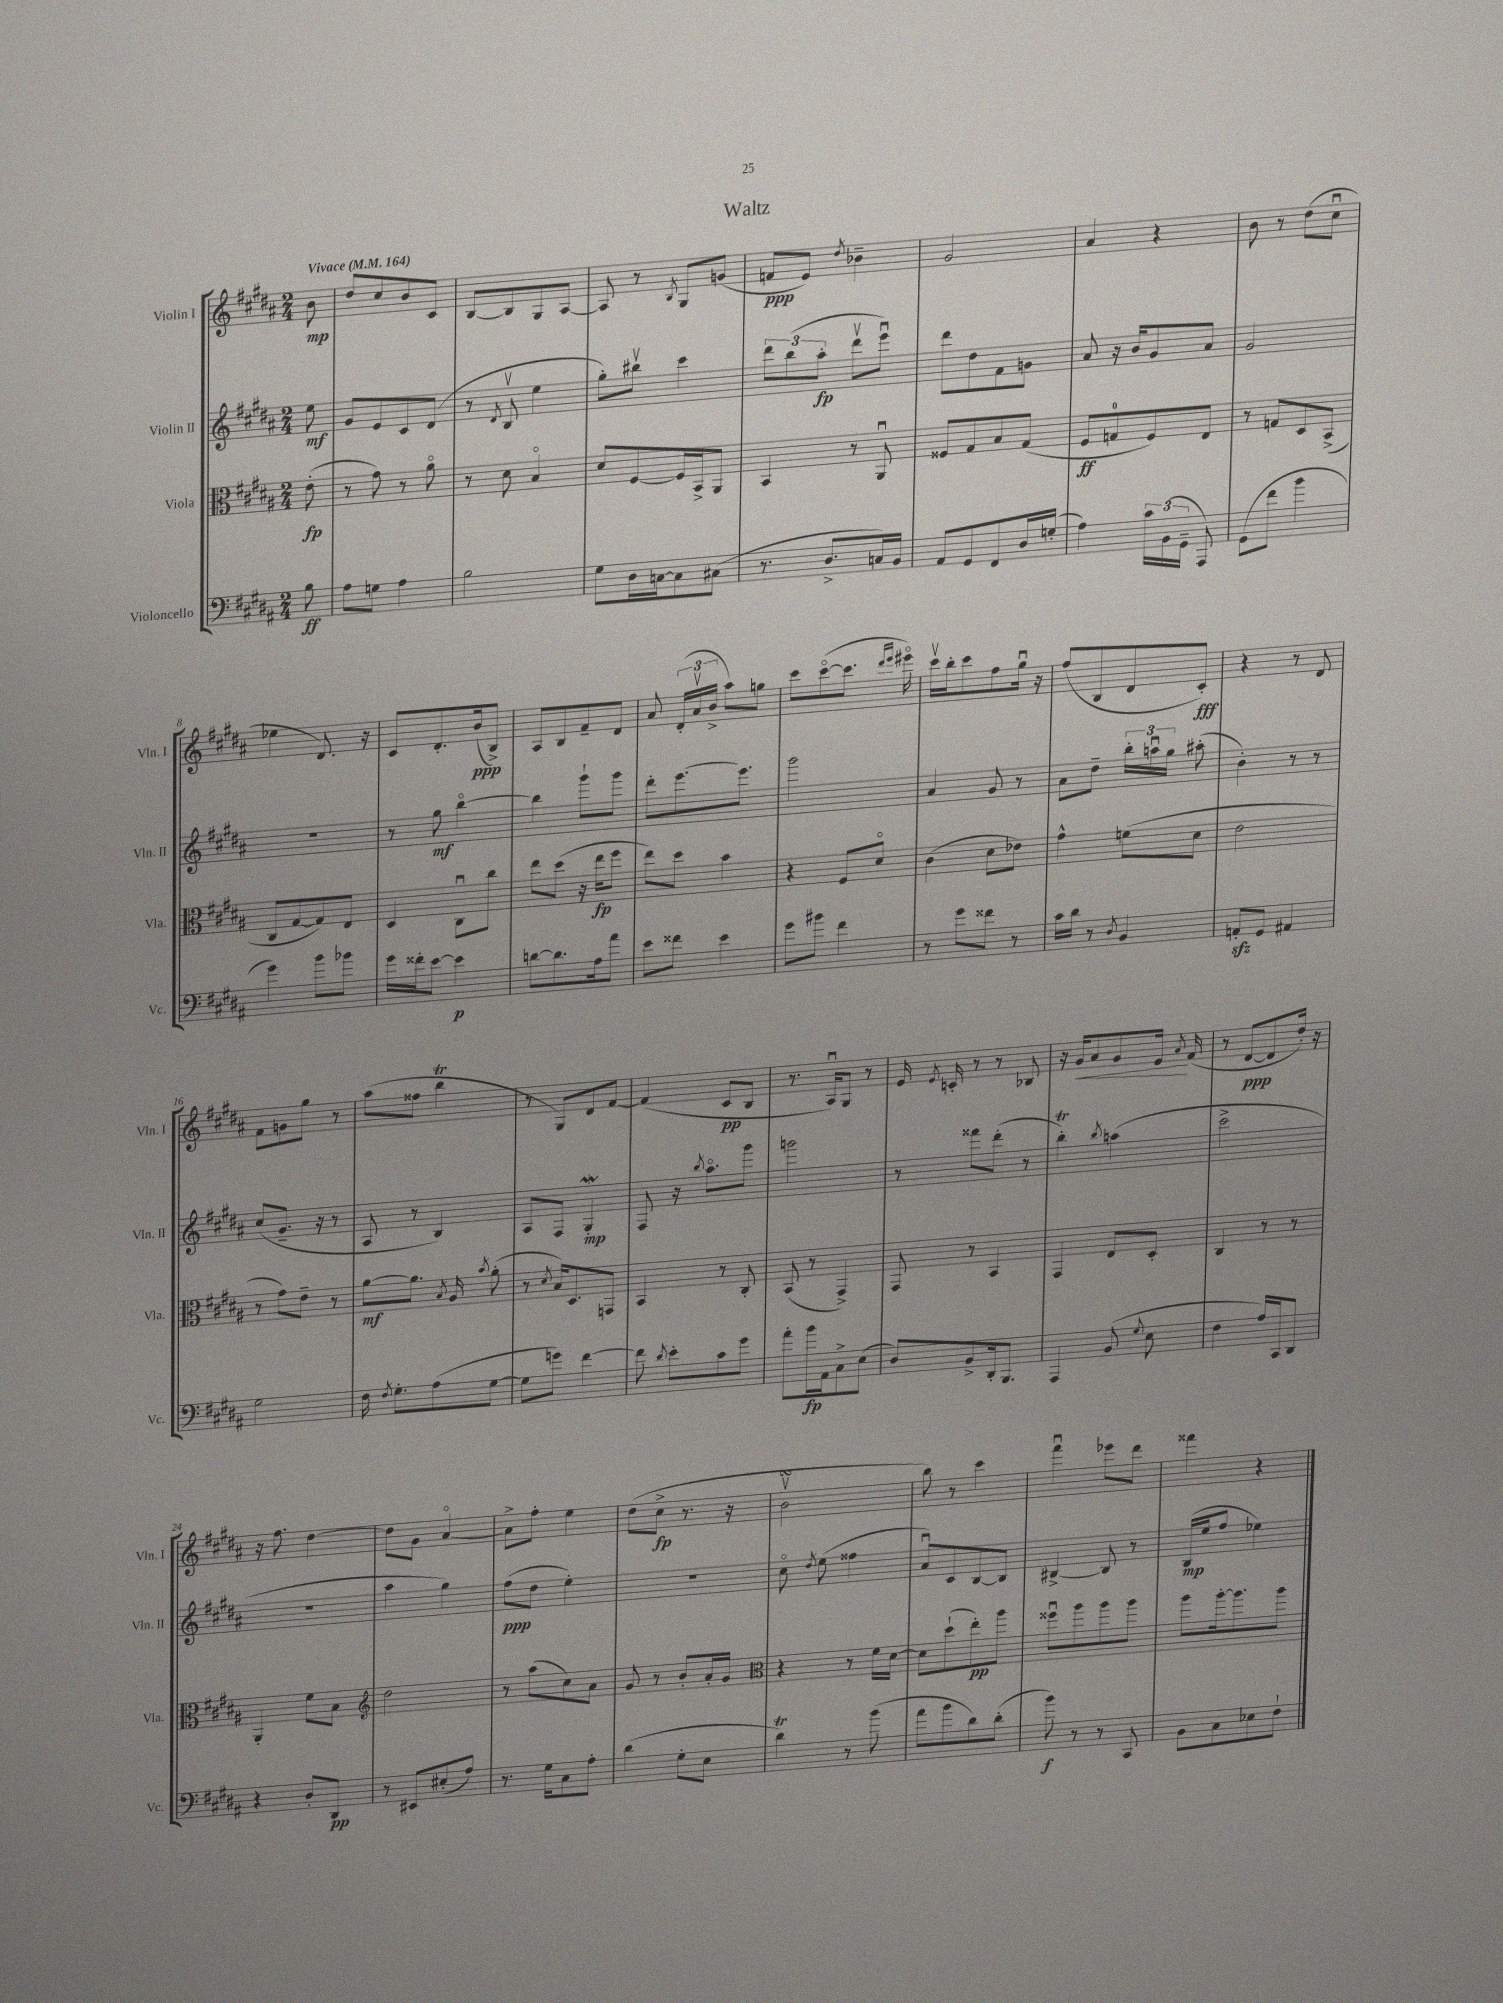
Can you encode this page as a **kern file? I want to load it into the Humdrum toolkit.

**kern	**dynam	**kern	**dynam	**kern	**dynam	**kern	**dynam
*part4	*part4	*part3	*part3	*part2	*part2	*part1	*part1
*staff4	*staff4	*staff3	*staff3	*staff2	*staff2	*staff1	*staff1
*I"Violoncello	*	*I"Viola	*	*I"Violin II	*	*I"Violin I	*
*I'Vc.	*	*I'Vla.	*	*I'Vln. II	*	*I'Vln. I	*
*clefF4	*	*clefC3	*	*clefG2	*	*clefG2	*
*k[f#c#g#d#a#]	*	*k[f#c#g#d#a#]	*	*k[f#c#g#d#a#]	*	*k[f#c#g#d#a#]	*
*M2/4	*	*M2/4	*	*M2/4	*	*M2/4	*
*MM164	*	*MM164	*	*MM164	*	*MM164	*
=	=	=	=	=	=	=	=
!	!	!	!	!	!	!LO:TX:a:B:t=Vivace	!
8B\	ff	(8e'\	fp	8ee\	mf	8b\	mp
=1	=1	=1	=1	=1	=1	=1	=1
8A#\L	.	8r	.	8g#/L	.	8dd#/L	.
8Gn\J	.	8g#\)	.	8e/	.	8cc#/	.
4A#\	.	8r	.	8c#/	.	8b/	.
.	.	8a#\	.	(8d#/J	.	8c#/J	.
=2	=2	=2	=2	=2	=2	=2	=2
2B\	.	8r	.	8r	.	[8B/L	.
.	.	.	.	8qd#/	.	.	.
.	.	8d#\	.	8Bv/	.	8B/]	.
.	.	4B/	.	4ee\	.	8G#/	.
.	.	.	.	.	.	[8A#/J	.
=3	=3	=3	=3	=3	=3	=3	=3
8G#\L	.	8d#/L	.	8gg#'\L)	.	8A#/]	.
16D#\L	.	[8F#/	.	8bb#Xv\J	.	8r	.
[16Cn\J	.	.	.	.	.	.	.
.	.	.	.	.	.	8qB/	.
8C\]	.	16F#/L]	.	4ccc#\	.	8G#/L	.
.	.	16BB^/J	.	.	.	.	.
(8C#X\J	.	8AA#/J	.	.	.	(8gn/J	.
=4	=4	=4	=4	=4	=4	=4	=4
8.r	.	4BB/	.	12ddd#\L	.	8fn/L	ppp
.	.	.	.	(12bb\	.	.	.
.	.	.	.	.	.	8e/J)	.
.	.	.	.	12aa#'\J	fp	.	.
8.D#^/L	.	.	.	.	.	.	.
.	.	.	.	.	.	8qdd#/	.
.	.	8r	.	8ddd#v\L	.	4b-X~\	.
16Cn/L)	.	8AA#u/	.	8eeeu\J)	.	.	.
16BB/JJ	.	.	.	.	.	.	.
=5	=5	=5	=5	=5	=5	=5	=5
8AA#/L	.	8F##X/L	.	8ddd#\L	.	2g#/	.
8GG#/	.	8G#/	.	8dd#\	.	.	.
8FF#/	.	8B/	.	8f#\	.	.	.
16D#/L	.	(8G#/J	.	8gn\J	.	.	.
(16Gn'/JJ	.	.	.	.	.	.	.
=6	=6	=6	=6	=6	=6	=6	=6
4A#\)	.	8F#/L	ff	8a#/	.	4a#/	.
.	.	8Gn/	.	16r	.	.	.
.	.	.	.	16b/KL	.	.	.
24c#\LL	.	8F#/)	.	8g#/	.	4r	.
(24BB\	.	.	.	.	.	.	.
24GG#~\JJ	.	.	.	.	.	.	.
8AAA#/)	.	8E/J	.	8a#/J	.	.	.
=7	=7	=7	=7	=7	=7	=7	=7
(8GG#\L	.	8r	.	2g#/	.	8b\	.
8f#\J	.	8Gn/L	.	.	.	8r	.
4b\	.	8D#/	.	.	.	(8dd#\L	.
.	.	(8BB^/J	.	.	.	8cc#u\J	.
!!LO:LB:g=z
=8	=8	=8	=8	=8	=8	=8	=8
4g#\)	.	8C#/L	.	2r	.	4ee-X\	.
.	.	[8G#/	.	.	.	.	.
8b\L	.	8G#/])	.	.	.	8.d#/)	.
8b-X\J	.	8E/J	.	.	.	.	.
.	.	.	.	.	.	16r	.
=9	=9	=9	=9	=9	=9	=9	=9
16g#\LL	.	4D#/	.	8r	.	8c#/L	.
16f##X'\J	.	.	.	.	.	.	.
[8e\J	.	.	.	8gg#\	mf	8.d#'/	.
4e\]	p	8C#u\L	.	[4bb\	.	.	.
.	.	.	.	.	.	(16b/k	ppp
.	.	8cc#\J	.	.	.	8B^/J)	.
=10	=10	=10	=10	=10	=10	=10	=10
[8dn\L	.	8ee\L	.	4bb\]	.	8A#/L	.
8.d\]	.	(8dd#\J	.	.	.	8B/	.
.	.	16r	.	8ggg#`\L	.	8f#~/	.
16A#\k	.	16ee\KL	fp	.	.	.	.
8a#\J	.	8ff#\J	.	8ggg#\J	.	8d#/J	.
=11	=11	=11	=11	=11	=11	=11	=11
8e\L	.	8ee\L)	.	8ddd#'\L	.	8a#/	.
8f##X\J	.	8dd#\J	.	[8.eee\	.	(24d#'/LL	.
.	.	.	.	.	.	24a#v/	.
.	.	.	.	.	.	24b^/JJ	.
4e\	.	4b\	.	.	.	8aa#\L)	.
.	.	.	.	8.eee\J]	.	.	.
.	.	.	.	.	.	8ggn\J	.
=12	=12	=12	=12	=12	=12	=12	=12
8g#\L	.	4r	.	2ggg#\	.	8ccc#\L	.
8b#X\J	.	.	.	.	.	([8ccc#\	.
4f#\	.	8F#/L	.	.	.	8.ccc#\J]	.
.	.	8d#/J	.	.	.	.	.
.	.	.	.	.	.	16qqddd#/LL	.
.	.	.	.	.	.	16qqeee/JJ	.
.	.	.	.	.	.	16eee#X\)	.
=13	=13	=13	=13	=13	=13	=13	=13
8r	.	(4c#\	.	4a#/	.	16ccc#v\LL	.
.	.	.	.	.	.	16bb'\J	.
8g#\L	.	.	.	.	.	8ccc#\	.
8f##X\J	.	8d#\L	.	8g#/	.	8ff#\	.
8r	.	8e-X\J)	.	8r	.	16gg#u\Jk	.
.	.	.	.	.	.	16r	.
=14	=14	=14	=14	=14	=14	=14	=14
16c#\LL	.	4g#^^\	.	8a#\L	.	(8ff#/L	.
16d#\JJ	.	.	.	.	.	.	.
8r	.	.	.	8dd#~\J	.	8B/	.
8qD#/	.	.	.	.	.	.	.
4BB/	.	(8fn\L	.	24bb'\LL	.	8d#/	.
.	.	.	.	24aanu\	.	.	.
.	.	.	.	24gg#\JJ	.	.	.
.	.	8d#\J	.	(8aa#X'\	.	8c#'/J)	fff
=15	=15	=15	=15	=15	=15	=15	=15
8AAnzz'/L	.	2e\	.	4b'\)	.	4r	.
8GG#/J	.	.	.	.	.	.	.
4AA#X/	.	.	.	8r	.	8r	.
.	.	.	.	8r	.	8d#/	.
!!LO:LB:g=z
=16	=16	=16	=16	=16	=16	=16	=16
2G#\	.	8r	.	(8cc#/L	.	8f#\L	.
.	.	8g#\L)	.	8.g#~/J	.	8gn\	.
.	.	8e~\J	.	.	.	8gg#\J	.
.	.	.	.	16r	.	.	.
.	.	8r	.	8r	.	8r	.
=17	=17	=17	=17	=17	=17	=17	=17
16F#\	.	[8a#\L	mf	8A#/	.	(8aa#\L	.
8qF#/	.	.	.	.	.	.	.
8.G#'\L	.	.	.	.	.	.	.
.	.	8.a#\J]	.	8r	.	8ff##X\J	.
(8A#\	.	.	.	4B/)	.	4bbT\	.
.	.	8qB/	.	.	.	.	.
.	.	16A#/	.	.	.	.	.
.	.	8qb/	.	.	.	.	.
[8G#\J	.	(8a#'\	.	.	.	.	.
=18	=18	=18	=18	=18	=18	=18	=18
8G#\L]	.	8r	.	8A#/L	.	8r	.
.	.	8qd#/	.	.	.	.	.
8gn\J)	.	16B/KL)	.	8F#/J	.	8G#/L)	.
.	.	8.D#/	.	.	.	.	.
[4f#\	.	.	.	4G#W'/	mp	8d#/	.
.	.	8GGn/J	.	.	.	[8f#/J	.
=19	=19	=19	=19	=19	=19	=19	=19
8f#\]	.	4BB/	.	8F#/	.	(4f#/]	.
8qd#/	.	.	.	.	.	.	.
8e'\L	.	.	.	16r	.	.	.
.	.	.	.	8qbb/	.	.	.
.	.	.	.	8.aa#\L	.	.	.
8c#\	.	8r	.	.	.	8c#/L	pp
8g#\J	.	8C#'/	.	8ggg#\J	.	8B/J	.
=20	=20	=20	=20	=20	=20	=20	=20
8a#'\L	.	(8BB/	.	2gggn\	.	8.r	.
16b\L	fp	8r	.	.	.	.	.
16AA#\J	.	.	.	.	.	16A#u/KL)	.
8C#^\	.	4GG#^/)	.	.	.	8G#/J	.
(8E\J	.	.	.	.	.	8r	.
=21	=21	=21	=21	=21	=21	=21	=21
8D#/L)	.	8GG#/	.	8r	.	16e/	.
.	.	.	.	.	.	8qe/	.
.	.	.	.	.	.	16cn'/	.
8BB^/	.	8r	.	8fff##X\L	.	8r	.
16DD#'/k	.	4BB/	.	(8ddd#'\J	.	8r	.
8.BBB/J	.	.	.	.	.	.	.
.	.	.	.	8r	.	8B-X/	.
=22	=22	=22	=22	=22	=22	=22	=22
4AAA#/	.	4GG#/	.	4bbT'\)	.	16r	.
!	!	!	!	!	!	!	!LO:HP:b
.	.	.	.	.	.	16g#/KL	<
.	.	.	.	.	.	8a#/	.
.	.	.	.	8qbb/	.	.	.
(8BB/	.	8E/L	.	(4aan\	.	8g#/	.
8qqG#/	.	.	.	.	.	.	.
8E\	.	8D#'/J	.	.	.	16e/Jk	.
.	.	.	.	.	.	8qa#/	.
.	.	.	.	.	.	(16f#/	[
=23	=23	=23	=23	=23	=23	=23	=23
4F#\	.	4C#/	.	2ccc#^\	.	8r	.
.	.	.	.	.	.	[8d#/L	ppp
16A#/LL)	.	8r	.	.	.	8d#/]	.
16CC#/J	.	.	.	.	.	.	.
8DD#/J	.	8r	.	.	.	16dd#'/Jk)	.
.	.	.	.	.	.	16r	.
!!LO:LB:g=z
=24	=24	=24	=24	=24	=24	=24	=24
4r	.	4AA#'/	.	2r	.	16r	.
.	.	.	.	.	.	8.ff#\	.
8D#'/L	.	8f#\L	.	.	.	[4dd#\	.
8DD#/J	pp	8B\J	.	.	.	.	.
=25	=25	=25	=25	=25	=25	=25	=25
*	*	*clefG2	*	*	*	*	*
8r	.	2dd#\	.	4aa#\	.	8dd#\L]	.
8EE#X/L	.	.	.	.	.	8g#\J	.
(8E#X'/	.	.	.	4gg#\)	.	[4a#/	.
8A#/J)	.	.	.	.	.	.	.
=26	=26	=26	=26	=26	=26	=26	=26
8.r	.	8r	.	(8ff#\L	ppp	8a#^\L]	.
.	.	(8aa#\L	.	8dd#\J	.	8ff#'\J	.
16G#\KL	.	.	.	.	.	.	.
8C#\	.	8cc#\)	.	4ee'\)	.	4ee\	.
8A#'\J	.	8a#\J	.	.	.	.	.
=27	=27	=27	=27	=27	=27	=27	=27
(4d#\	.	8g#/	.	2r	.	(8dd#\L	.
.	.	8r	.	.	.	8cc#^\J	fp
8G#'\L	.	8b'/L	.	.	.	8.r	.
8E\J	.	16a#'/L	.	.	.	.	.
.	.	16g#/JJ	.	.	.	16r	.
=28	=28	=28	=28	=28	=28	=28	=28
*	*	*clefC3	*	*	*	*	*
4d#t\)	.	4r	.	8cc#\	.	2bsSSsv\	.
.	.	.	.	8qdd#/	.	.	.
.	.	.	.	(8ee\	.	.	.
8r	.	8r	.	4ff##X\	.	.	.
(8b\	.	16f#\LL	.	.	.	.	.
.	.	[16d#\JJ	.	.	.	.	.
=29	=29	=29	=29	=29	=29	=29	=29
8a#\L	.	8d#\L]	.	8a#u/L)	.	8bb\)	.
8b\	.	(8dd#`\	.	8c#/	.	8r	.
8d#\)	.	8ee'\)	pp	[8B/	.	4ccc#\	.
(8d#'\J	.	8aa#\J	.	8B/J]	.	.	.
=30	=30	=30	=30	=30	=30	=30	=30
8b\)	f	8ff##Xu\L	.	[4B#X^/	.	4fff#u\	.
8r	.	8aa#\	.	.	.	.	.
8r	.	8aa#\	.	8B#/]	.	8eee-X\L	.
8CC#/	.	8aa#\J	.	8r	.	8ddd#\J	.
=31	=31	=31	=31	=31	=31	=31	=31
8BB\L	.	8aa#\L	.	(16B/LL	mp	4fff##X\	.
.	.	.	.	16ee/J	.	.	.
8C#\	.	[16aa#'\k	.	8ff#/J	.	.	.
.	.	8.aa#\]	.	.	.	.	.
8E-X\	.	.	.	4ee-X\)	.	4r	.
8F#`\J	.	8aa#\J	.	.	.	.	.
==	==	==	==	==	==	==	==
*-	*-	*-	*-	*-	*-	*-	*-
